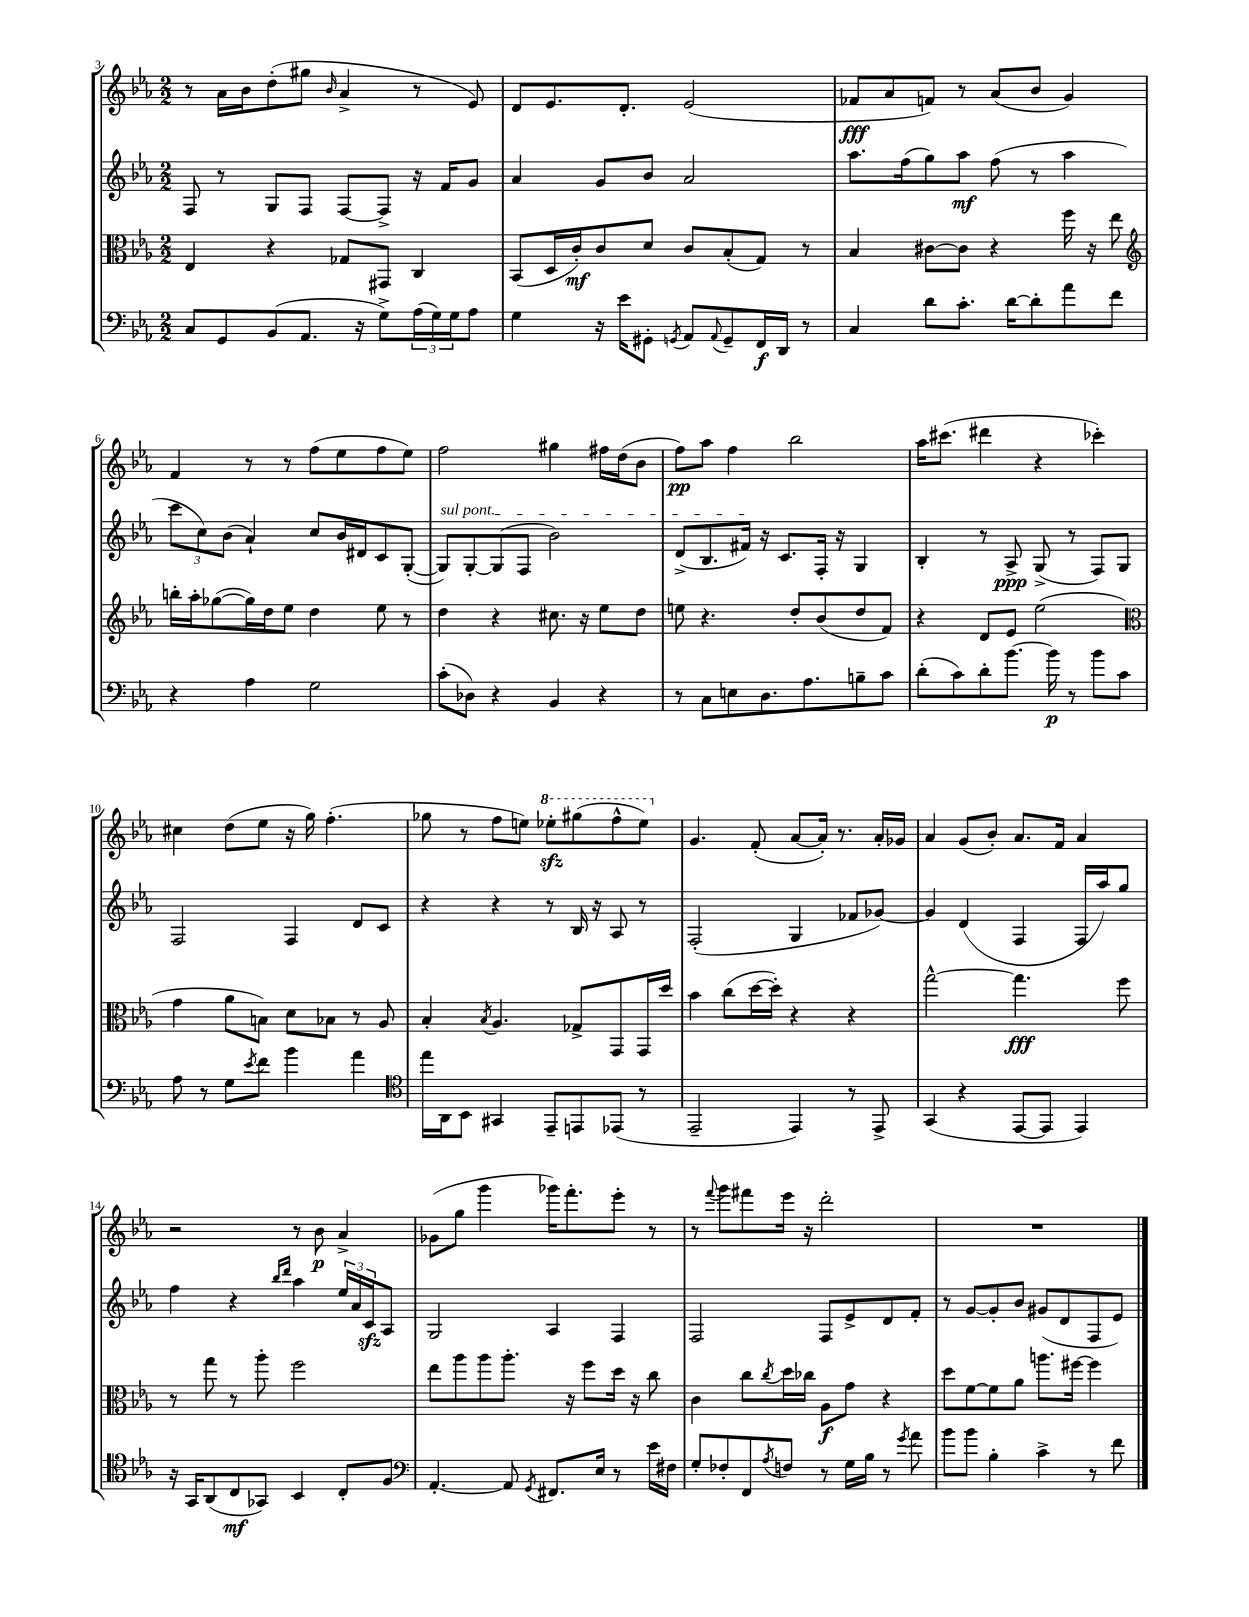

**kern	**kern	**kern	**kern
*staff4	*staff3	*staff2	*staff1
*clefF4	*clefC3	*clefG2	*clefG2
*k[b-e-a-]	*k[b-e-a-]	*k[b-e-a-]	*k[b-e-a-]
*M2/2	*M2/2	*M2/2	*M2/2
8C	4E-	8F	8r
8GG	.	8r	16a-
.	.	.	16b-
(8BB-	4r	8G	(8dd'
8.AA-	.	8F	8gg#
.	.	.	16qqb-
.	8G-	[8F	4a-^
16r	.	.	.
8G^)	8GG#	8F^]	.
(24A-	4C	16r	8r
24G)	.	.	.
.	.	16f	.
24G	.	.	.
8A-	.	8g	8e-)
=	=	=	=
4G	(8BB-	4a-	8d
.	16D	.	8.e-
.	16c')	.	.
16r	8c	8g	.
16e-	.	.	8.d'
8GG#'	8d	8b-	.
8qGG	.	.	.
8AA-	8c	2a-	(2e-
8qqAA-	.	.	.
8GG~	(8B-'	.	.
16FF	8G)	.	.
16DD	.	.	.
8r	8r	.	.
=	=	=	=
4C	4B-	8.aa-	8f-
.	.	.	8a-
.	.	(16ff	.
8d	[8c#	8gg)	8f)
8.c'	8c#]	8aa-	8r
.	4r	(8ff	(8a-
[16d	.	.	.
8d']	.	8r	8b-
8a-	16ff	4aa-	4g)
.	16r	.	.
8f	8ee-	.	.
=	=	=	=
*	*clefG2	*	*
4r	16bb'	12ccc	4f
.	16aa-'	.	.
.	.	12cc)	.
.	([8gg-	.	.
.	.	(12b-	.
4A-	16gg-])	4a-`)	8r
.	16dd	.	.
.	8ee-	.	8r
2G	4dd	8cc	(8ff
.	.	16b-	8ee-
.	.	16d#	.
.	8ee-	8c	8ff
.	8r	([8G'	8ee-)
=	=	=	=
(8c'	4dd	8G])	2ff
8D-)	.	[8G'	.
4r	4r	(8G]	.
.	.	8F	.
4BB-	8.cc#	2b-)	4gg#
.	16r	.	.
4r	8ee-	.	16ff#
.	.	.	(16dd
.	8dd	.	8b-
=	=	=	=
8r	8ee	(8d^	8ff)
8C	4.r	8.B-	8aa-
8E	.	.	4ff
.	.	16f#)	.
8.D	.	16r	.
.	.	8.c	.
.	8dd'	.	2bb-
8.A-	.	.	.
.	(8b-	16F'	.
.	.	16r	.
8B~	8dd	4G	.
8c	8f)	.	.
=	=	=	=
(8d'	4r	4B-'	16aa-
.	.	.	(8.ccc#
8c)	.	.	.
8d'	8d	8r	4ddd#
[8.b-	8e-	8A-^	.
.	(2ee-	(8G^	4r
16b-]	.	.	.
8r	.	8r	.
8b-	.	8F)	4ccc-')
8c	.	8G	.
=	=	=	=
*	*clefC3	*	*
8A-	4g	2F	4cc#
8r	.	.	.
8G	8a-	.	(8dd
8qe-	.	.	.
8f	8B)	.	8ee-
4b-	8d	4F	16r
.	.	.	16gg)
.	8B-	.	(4.ff'
4a-	8r	8d	.
.	8A-	8c	.
=	=	=	=
*clefC4	*	*	*
16ee-	4B-'	4r	8gg-
16AA-	.	.	.
8BB-	.	.	8r
.	8qB-	.	.
4GG#	4.A-	4r	8ff
.	.	.	8ee)
8EE-~	.	8r	8eee-'
8EE	8G-^	16B-	(8ggg#
.	.	16r	.
(8EE-	8GG	8A-	8fff^^
8r	16GG	8r	8eee-)
.	16dd	.	.
=	=	=	=
2EE-~	4b-	(2F'	4.g
.	(8cc	.	.
.	[16dd	.	(8f'
.	16dd'])	.	.
4EE-)	4r	4G	[8a-
.	.	.	16a-'])
.	.	.	8.r
8r	4r	8f-	.
8EE-^	.	[8g-)	16a-'
.	.	.	16g-
=	=	=	=
(4GG	[2gg^^	4g-]	4a-
4r	.	(4d	(8g
.	.	.	8b-')
[8EE-	4.gg]	4F	8.a-
8EE-]	.	.	.
.	.	.	16f
4EE-)	.	16F	4a-
.	.	16aa-)	.
.	8ff	8gg	.
=	=	=	=
16r	8r	4ff	2r
16GG	.	.	.
(8AA-	8gg	.	.
8C	8r	4r	.
8GG-)	8aa-'	.	.
.	.	16qqbb-	.
.	.	16qqddd	.
4BB-	2ff	4aa-	8r
.	.	.	8b-
8C'	.	24ee-	4a-^
.	.	24a-	.
.	.	24c	.
8F	.	8A-	.
=	=	=	=
*clefF4	*	*	*
[4.AA-'	8ee-	2G	(8g-
.	8aa-	.	8gg
.	8aa-	.	4ggg
8AA-]	8.aa-'	.	.
8qGG	.	.	.
8.FF#	.	4A-	16ggg-)
.	16r	.	8.fff'
.	8ff	.	.
16E-	.	.	.
8r	16dd	4F	8eee-'
.	16r	.	.
16e-	8cc	.	8r
16F#	.	.	.
=	=	=	=
8G'	4c	2F	8r
.	.	.	8qqfff
8F-'	.	.	8ggg
8FF	8cc	.	8fff#
8qA-	8qcc	.	.
8F	16dd	.	16eee-
.	16cc-	.	16r
8r	8A-	8F	2ddd'
16G	8g	8e-^	.
16B-	.	.	.
8r	4r	8d	.
8qg	.	.	.
8a-	.	8f'	.
=	=	=	=
8b-	8dd	8r	1r
8b-	[8f	[8g	.
4B-'	8f]	8g']	.
.	8a-	8b-	.
4c^	8.aa	(8g#	.
.	.	8d	.
.	[16ff#	.	.
8r	4ff#]	8F	.
8f	.	8e-)	.
==	==	==	==
*-	*-	*-	*-
